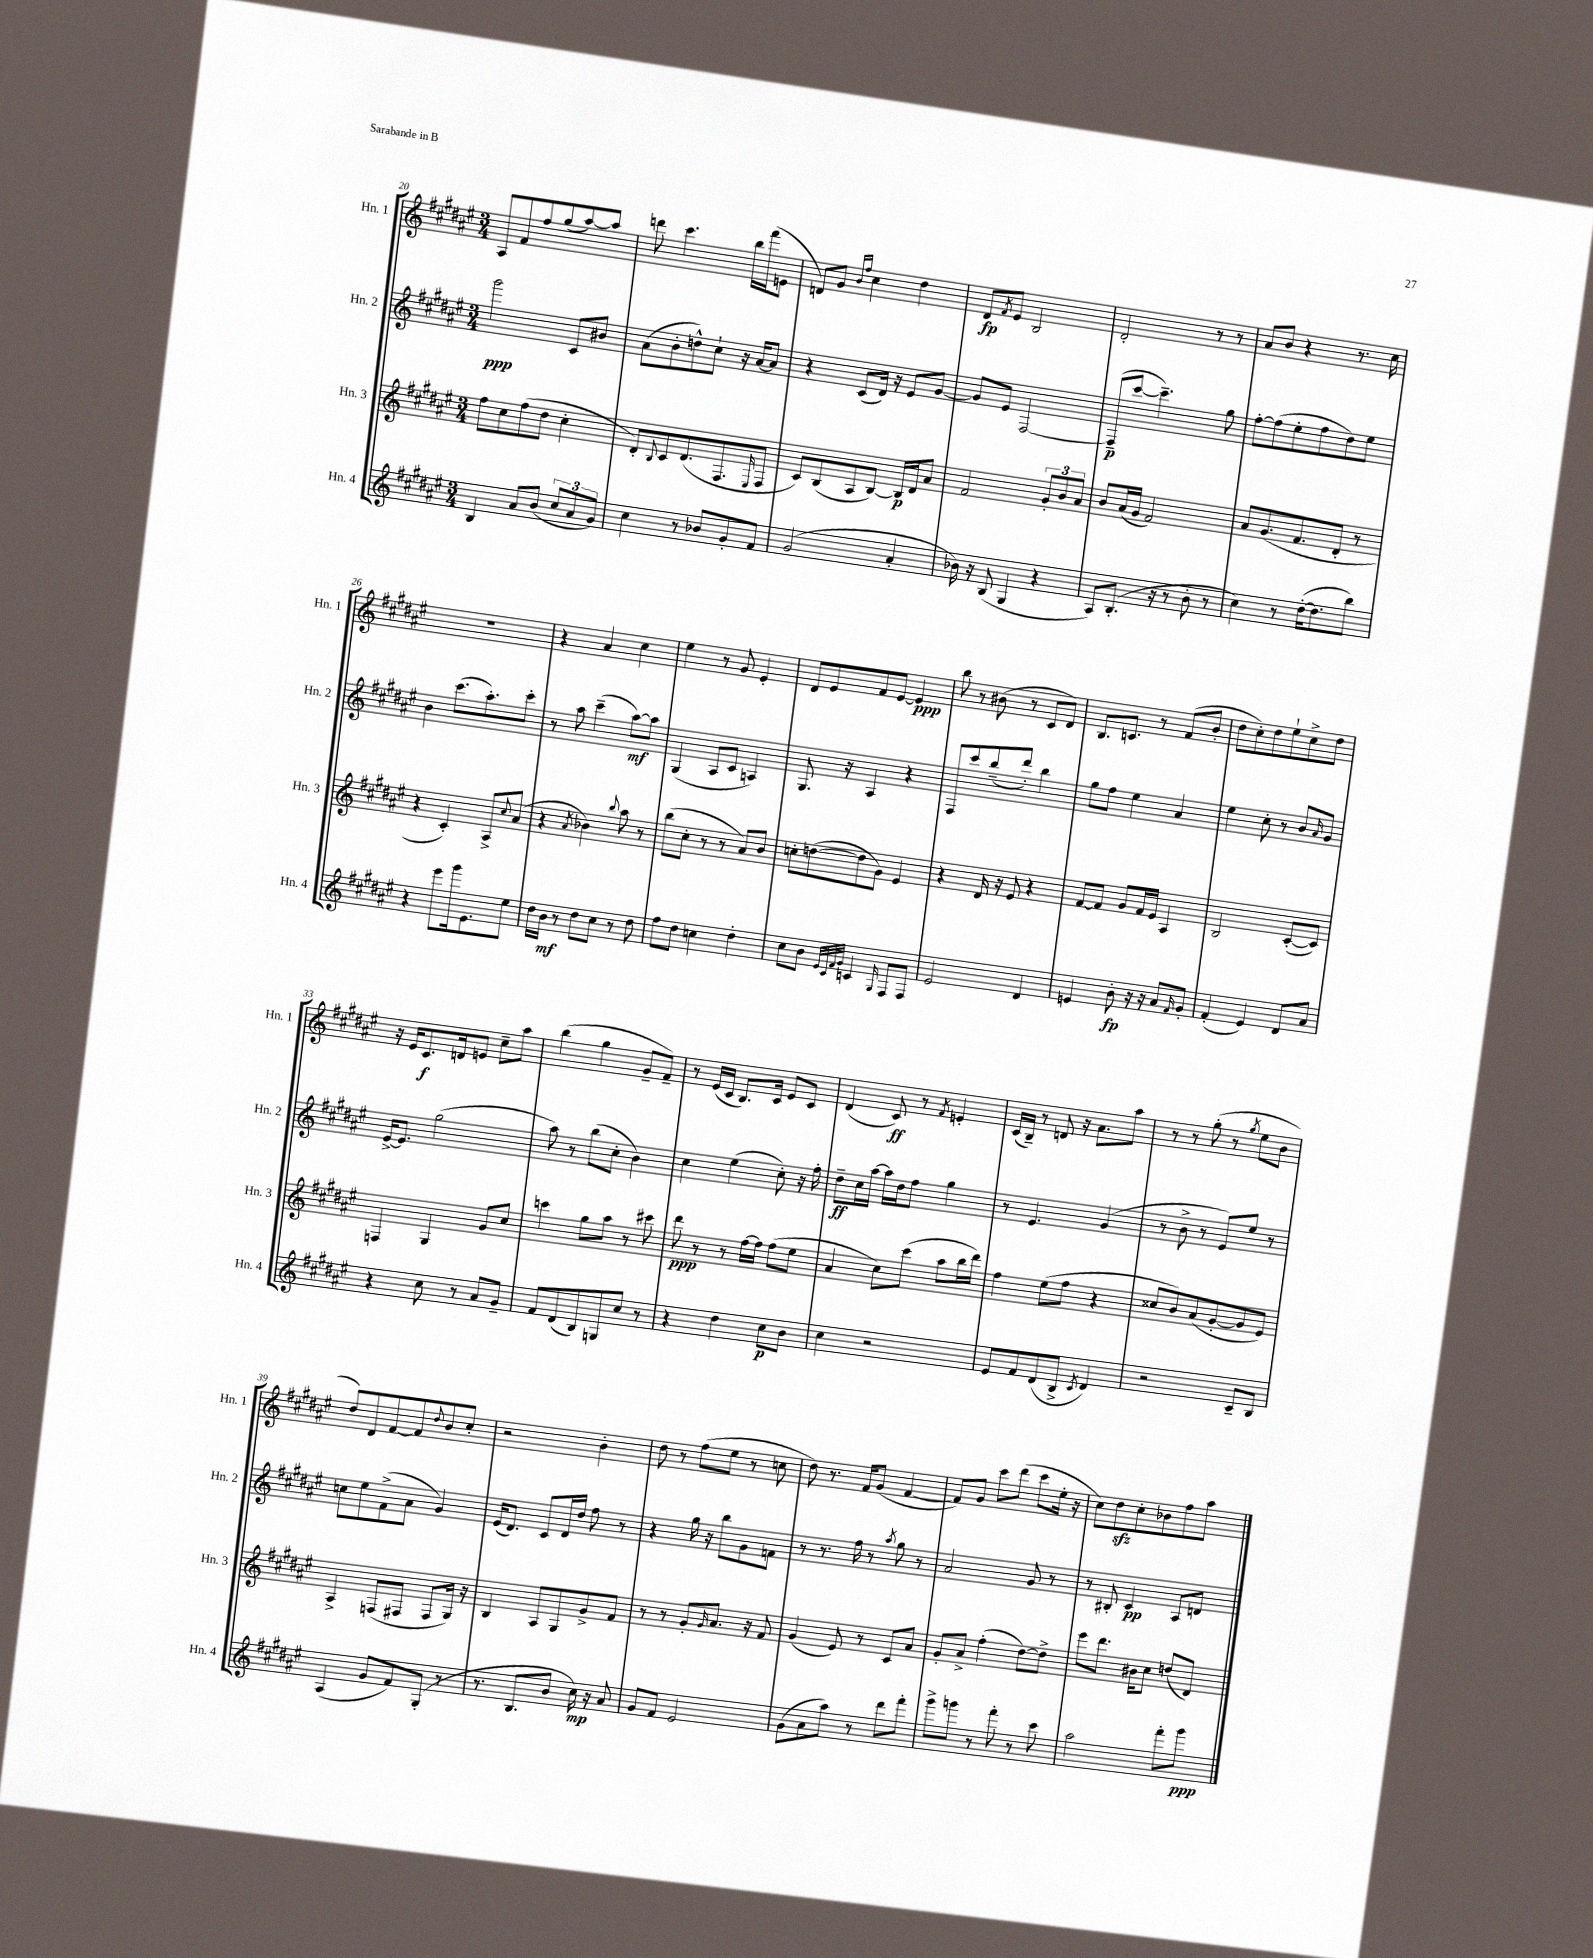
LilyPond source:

<<
\new StaffGroup <<
\new Staff = "s0" \with { instrumentName = "Hn. 1" shortInstrumentName = "Hn. 1" } {
    \clef treble \key fis \major \numericTimeSignature \time 3/4
    ais8 fis'8 fis''8 gis''8( ais''8~) ais''8 |
    d'''8 cis'''4. b''16 fis'''16( e'8 |
    d'8) gis'8 \grace { b'16 fis''16 } cis''4 dis''4 |
    dis'8\fp \acciaccatura { fis'8 } eis'8 b2 |
    dis'2-. r8 r8 |
    ais'8 b'8 r4 r8. cis''16 |
    R2. |
    r4 ais'4 cis''4 |
    eis''4 r8 gis'8 eis'4-. |
    dis'8 eis'8 fis'8 eis'8~ eis'4\ppp |
    b''8 r8 bis'8( r8 cis'8 dis'8) |
    b8. c'8. r8 fis'8( b'8-. |
    dis''8 cis''8-.) dis''8 eis''8-! cis''8-> dis''8 |
    r16 eis'16 cis'8.\f d'16 e'8 cis''8-- ais''8 |
    b''4( gis''4 gis'8-- fis'8--) |
    r8 eis'16( cis'16 b8.) cis'16 eis'8 cis'8 |
    dis'4( cis'8\ff) r8 \acciaccatura { fis'8 } e'4-. |
    cis'16( b16--) r8 d'8 r16 ais'8. ais''8 |
    r8 r8 gis''8-.( r8 \acciaccatura { gis''8 } eis''8 b'8 |
    dis''8) dis'8 fis'8~ fis'8 \appoggiatura { dis''8 } b'8 cis''8-. |
    r2 b'4-. |
    dis''8 r8 fis''8( eis''8 r8 c''8 |
    dis''8) r8. fis'16 gis'8( fis'4~ |
    fis'8) gis'8 cis'''8 dis'''8( cis'''8 eis''16-. r16 |
    cis''8) dis''8\sfz cis''8-. bes'8 fis''8 ais''8 \bar "|." |
}
\new Staff = "s1" \with { instrumentName = "Hn. 2" shortInstrumentName = "Hn. 2" } {
    \clef treble \key fis \major \numericTimeSignature \time 3/4
    gis'''2\ppp cis'8 bis'8 |
    ais'8( b'8-. d''8-^) cis''8-! r16 ais'16~ ais'8 |
    r4 cis'8( dis'16) r16 eis'8 gis'8~ |
    gis'8 eis'8 fis2~ |
    fis8--\p( cis'''8~ cis'''4.--) gis''8 |
    fis''8~-. fis''8( eis''8-. fis''8 dis''8) eis''8 |
    b'4 cis'''8.( ais''8.-.) cis'''8-. |
    r8 ais''8 cis'''4--( ais''8~\mf) ais''8 |
    gis4( ais8 cis'8 a4) |
    gis8. r16 ais4 r4 |
    fis8 cis'''8 b''8--( dis'''8-.) b''4 |
    gis''8 fis''8 eis''4 ais'4 |
    eis''4 cis''8-. r8 b'8 \grace { ais'16 } gis'8 |
    eis'16~-> eis'8. gis''2( |
    ais''8) r8 b''8( cis''8-. b'4) |
    cis''4 eis''4( cis''8-.) r16 fis''16-. |
    dis''8--\ff cis''16 ais''16~ ais''16 dis''16 fis''8 gis''4 |
    r8 eis'4. gis'4( |
    r8 b'8-> r8 eis'8) eis''8 r8 |
    c''8 eis''8 fis'8->( ais'8 gis'4) |
    eis'16( dis'8.) cis'8 dis'16 dis''16 fis''8 r8 |
    r4 gis''16 r16 b''8 gis'8 f'8 |
    r8 r8. fis''16 r8 \acciaccatura { ais''8 } gis''8 r8 |
    ais'2 gis'8 r8 |
    r8 bis8-. cis'4\pp ais8 d'8 \bar "|." |
}
\new Staff = "s2" \with { instrumentName = "Hn. 3" shortInstrumentName = "Hn. 3" } {
    \clef treble \key fis \major \numericTimeSignature \time 3/4
    fis''8 cis''8 fis''8( dis''8 cis''4-. |
    dis'8-.) \appoggiatura { b8 } cis'8 dis'8.( fis8. \grace { eis16 } fis8 |
    cis'8) b8( ais8 b8~) b16\p dis'16 ais'8 |
    fis'2 \tuplet 3/2 { gis'8-. b'8 ais'8 } |
    b'8 ais'16( gis'16 fis'2) |
    ais'8 gis'8.( fis'8. dis'8-. r8 |
    r4 cis'4-.) ais8-> \appoggiatura { cis''8 } ais'8( |
    r4 \acciaccatura { ais'8 } bes'4) \appoggiatura { b''8 } ais''8 r8 |
    b''8( cis''8-. r8 r8 ais'8) b'8 |
    c''8-. d''8~( d''8 gis'8) eis'4 |
    r4 dis'16 r16 eis'8 r4 |
    fis'8~ fis'8 gis'8 fis'16 eis'16 ais4 |
    b2 cis'8~-.( cis'8) |
    f4 gis4 gis'8 cis''8 |
    c'''4 gis''8 ais''8 r8 cis'''8 |
    dis'''8\ppp r8 r8 fis''16~ fis''16 fis''8( eis''8 |
    ais'4 cis''8) cis'''8( ais''8 b''16 dis'''16) |
    fis''4 eis''8( fis''8 r4 |
    cisis''8 b'8) ais'8( gis'8~-. gis'8 eis'8) |
    ais4-> f8( fis8 fis8 gis16) r16 |
    b4 ais8 gis8 gis'8-> fis'8 |
    r8 r8 gis'8-. \grace { gis'16 } ais'8. r16 fis'8 |
    gis'4( eis'8) r8 cis'8 ais'8 |
    gis'8-. ais'8-> fis''4-.( dis''8~) dis''8-> |
    eis'''8 dis'''8. bis'16 cis''8 d''8( dis'8) \bar "|." |
}
\new Staff = "s3" \with { instrumentName = "Hn. 4" shortInstrumentName = "Hn. 4" } {
    \clef treble \key fis \major \numericTimeSignature \time 3/4
    b4 ais'8 b'8( \tuplet 3/2 { cis''8 ais'8 gis'8) } |
    cis''4 r8 bes'8 gis'8-. fis'8 |
    gis'2( ais'4-. |
    bes'16) r16 b8( gis4 r4 |
    ais8) b8.-.( r16 r8 b'8-. r8 |
    cis''4) r8 dis''16~-.( dis''8. b''8) |
    r4 eis'''8 gis'''16 eis'8. eis''8 |
    dis''16 b'16\mf r8 dis''8 cis''8 r8 dis''8 |
    fis''8 dis''8 c''4 dis''4-. |
    cis''8 b'8 \grace { eis'32 cis'32 fis'32 gis'32 } c'4 \grace { gis16 } fis8 fis8 |
    eis'2 dis'4 |
    e'4 b'8-.\fp r16 r16 ais'8 \grace { fis'16 } gis'8-. |
    fis'4-.( eis'4) dis'8 ais'8 |
    r4 cis''8 r8 ais'8 gis'8-- |
    fis'8 dis'8( b8) g8 cis''8 r8 |
    r4 dis''4 cis''8\p b'8 |
    cis''4 r2 |
    eis'8 fis'8 dis'8( b8-> \acciaccatura { cis'8 } dis'4) |
    r2 cis'8-- b8 |
    ais4( gis'8 fis'8) gis8-.( r8 |
    r8. b8. b'8 cis''16\mp) r16 ais'8 |
    gis'8 fis'8 eis'2 |
    gis'8( ais'8 ais''8) r8 dis'''8 fis'''8-. |
    gis'''8-> g'''8 r8 fis'''8-. r8 cis'''8 |
    ais''2 fis'''8-. gis'''8\ppp \bar "|." |
}
>>
>>
\layout { \context { \Score currentBarNumber = #20 } }
